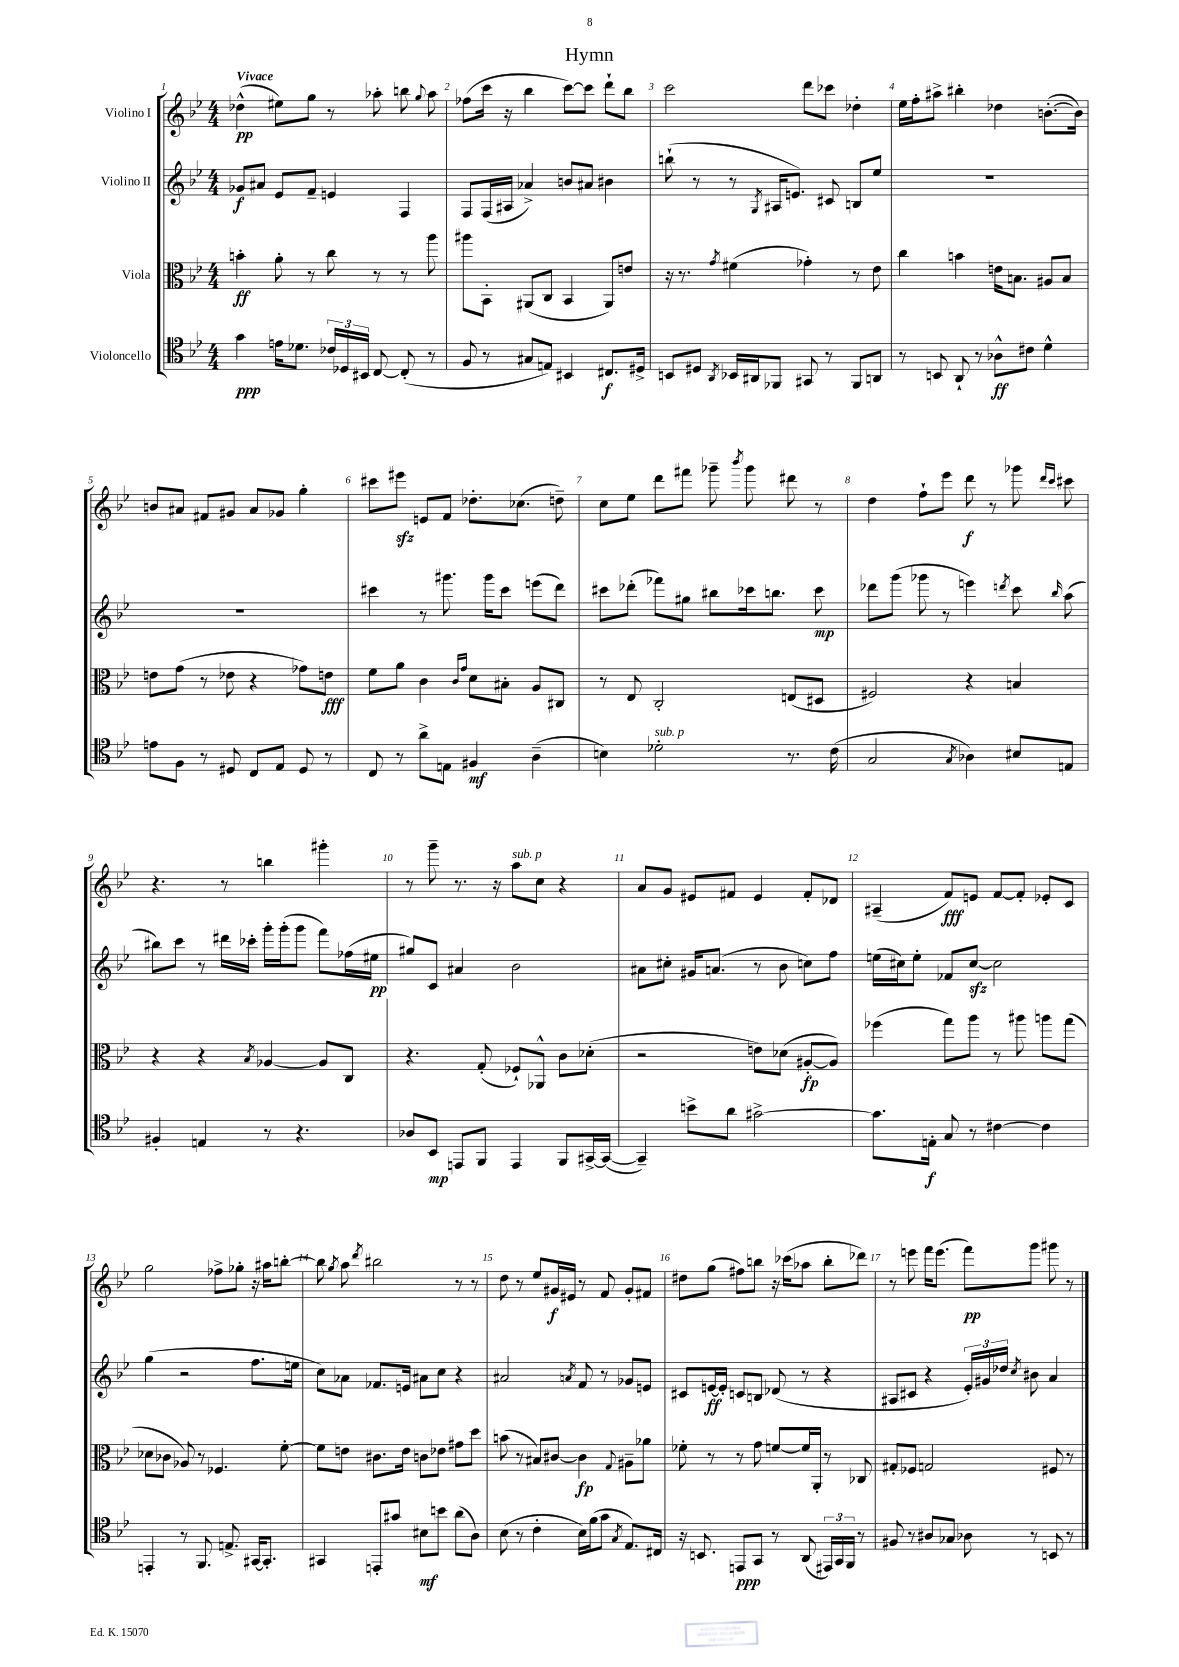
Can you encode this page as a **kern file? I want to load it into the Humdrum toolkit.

**kern	**kern	**kern	**kern
*staff4	*staff3	*staff2	*staff1
*clefC4	*clefC3	*clefG2	*clefG2
*k[b-e-]	*k[b-e-]	*k[b-e-]	*k[b-e-]
*M4/4	*M4/4	*M4/4	*M4/4
4g	4b'	8g-	(4dd-^^
.	.	8a#	.
16e	8a'	8e-	8ee#)
8.d-	.	.	.
.	8r	8f~	8gg
24c-	8cc	4e	8r
24D-	.	.	.
24BB#	.	.	.
[8C	8r	.	8aa-'
(8C']	8r	4F	8bb
.	.	.	8qqgg
8r	8aa	.	8aa-
=	=	=	=
8F	8aa#	8F	(8ff-
8r	8BB-'	(16F	16ccc
.	.	16A#	16r
8G#	(8AA#	4a-^)	4bb-
8E)	8C	.	.
4BB#	4BB-	8b	[8ccc)
.	.	8a#	8ccc]
8.C#	8AA#)	4b#	8ddd`
.	8e	.	8bb-
16D#^	.	.	.
=	=	=	=
8BB	16r	(8bb`	2ccc
.	8.r	.	.
8D#	.	8r	.
8qAA	8qg	.	.
16BB-	(4f#	8r	.
16AA#	.	.	.
.	.	8qG	.
8FF-	.	16A#	.
.	.	8.e)	.
8GG#	4g-')	.	8ddd
8r	.	8c#	8ccc-
8FF-	8r	8B	4dd-'
8AA	8e-	8ee-	.
=	=	=	=
8r	4cc	1r	16ee-
.	.	.	16ff'
8BB	.	.	8aa#^
8AA`	4b	.	4bb#'
8r	.	.	.
8A-^^	16e	.	4dd-
.	8.B	.	.
8c#	.	.	.
4d^^	8A#	.	([8.b'
.	8B	.	.
.	.	.	16b])
=	=	=	=
8e	8e	1r	8b
8F	(8g	.	8a#
8r	8r	.	8f#
8D#	8e-	.	8g#
8C	4r	.	8a#
8E-	.	.	8g-
8D#	8g-)	.	4gg'
8r	8e	.	.
=	=	=	=
8C	8f	4ccc#	8ccc#
8r	8a	.	8eee#
8a^	4c	8r	8e
8E	.	8.ggg#	8f
.	16qqc	.	.
.	16qqg	.	.
4F#	8d	.	8.dd-'
.	.	16ggg#	.
.	8B#'	8ccc#	.
.	.	.	(8.cc-
(4A~	8A	(8eee	.
.	8C#	8ddd)	8dd~)
=	=	=	=
4B)	8r	8ccc#	8cc
.	8E-	(8ddd-'	8ee-
2d-'	2C'	8fff-)	8ddd
.	.	8gg#	8fff#
.	.	8bb#	8ggg-~
.	.	.	8qbbb-
.	.	16ccc-	8ggg-
.	.	8.bb	.
8.r	(8E	.	8ddd#
.	8D#	8ccc-	8r
(16c	.	.	.
=	=	=	=
2G	2F#)	8ddd-	4dd
.	.	(8ggg	.
.	.	8ggg-	8ff`
.	.	8r	8eee-
8qG	.	.	.
4A-)	4r	4eee)	8ddd
.	.	.	8r
.	.	8qddd	.
8B#	4B	8ccc	8ggg-
.	.	.	16qqddd
.	.	16qqbb-	16qqccc
8E	.	(8aa	8ccc#
=	=	=	=
4F#'	4r	8bb#)	4.r
.	.	8ccc	.
4E	4r	8r	.
.	.	16ddd#	8r
.	.	16ccc-'	.
.	8qB-	.	.
8r	[4A-	16ggg'	4bb
.	.	(16ggg'	.
4.r	.	8ggg	.
.	8A-]	8fff)	4ggg#'
.	8C	(16ff-	.
.	.	16ee#	.
=	=	=	=
8A-	4.r	8gg#)	8r
8BB-	.	8c	8ggg~
8EE	.	4a#	8.r
8FF	(8G'	.	.
.	.	.	16r
4EE	8F-`)	2b-	8aa
.	8AA-^^	.	8cc
8FF	8c	.	4r
[16GG#^	(8d-'	.	.
(16GG#_	.	.	.
=	=	=	=
4GG#~])	2r	8a#	8a
.	.	8cc#'	8g
8b^	.	16g#	8e#
.	.	(8.a	.
8a	.	.	8f#
[2g#^	8e)	8r	4e#
.	(8d-	8b-	.
.	[8A#'	8cc)	8f#'
.	8A#])	8ff	8d-
=	=	=	=
8.g#]	(4ff-	(16ee	(4A#~
.	.	16cc#)	.
.	.	8ee'	.
16E'	.	.	.
8G	8gg)	8f-	8f)
8r	8aa	[8cc#	8e
[4c#	8r	2cc#]	[8f
.	8aa#	.	8f']
4c#]	8aa	.	8e-'
.	(8gg	.	8c
=	=	=	=
4EE'	8d-	(4gg	2gg
.	8c-	.	.
8r	8A-)	2r	.
8.FF	8r	.	.
.	4.F-	.	8ff-^
8.E^	.	.	.
.	.	.	8gg-'
[16GG#	.	8.ff	16r
8.GG#']	.	.	16aa#
.	[8f'	.	[8bb'
.	.	16ee	.
=	=	=	=
4GG#	8f]	8cc)	8bb]
.	.	.	8qgg
.	8e	8a-	8aa
.	.	.	8qddd
8EE'	8.c#	8.f-	2bb#
8g#	.	.	.
.	16e	16e	.
8B#	8c	8a#	.
8b	8e-	8cc	.
(8a	8g#	4r	8r
8A)	8dd	.	8r
=	=	=	=
(8B-	(8b	2a#	8dd
8r	8r	.	8r
4c'	8B#)	.	8ee-
.	[8c#	.	16g#
.	.	.	16e#
.	.	8qa	.
16B-)	4c#]	8f	8r
(16f	.	.	.
8g	.	8r	8f
8qG	8qqG	.	.
8.E-)	8A#~	8g-	8g#'
.	8a-	8e	8f#
16C#	.	.	.
=	=	=	=
16r	8f-'	8c#	8dd#
8.BB	.	.	.
.	8r	[16e	(8gg
.	.	16e']	.
8EE	8r	8c	8ff#)
8GG	8g	8B	8bb
8r	[8f	(8d-	16r
.	.	.	(16ccc-
(8AA	16f]	8r	8aa-
.	16AA'	.	.
24EE#)	8r	4r	8bb'
24GG	.	.	.
24FF	.	.	.
8r	8C-	.	8ddd-)
=	=	=	=
8F#	8G#'	8A#	8r
8r	8F-	8c#	8eee
8A#	2G	4r	16fff
.	.	.	(8.eee
8G-	.	.	.
8A-	.	24e-')	8fff)
.	.	24g#	.
.	.	24dd-	.
.	.	8qcc	.
8r	.	8b#	8ggg
8BB	8F#	4a	8ggg#
8r	8r	.	8r
==	==	==	==
*-	*-	*-	*-
